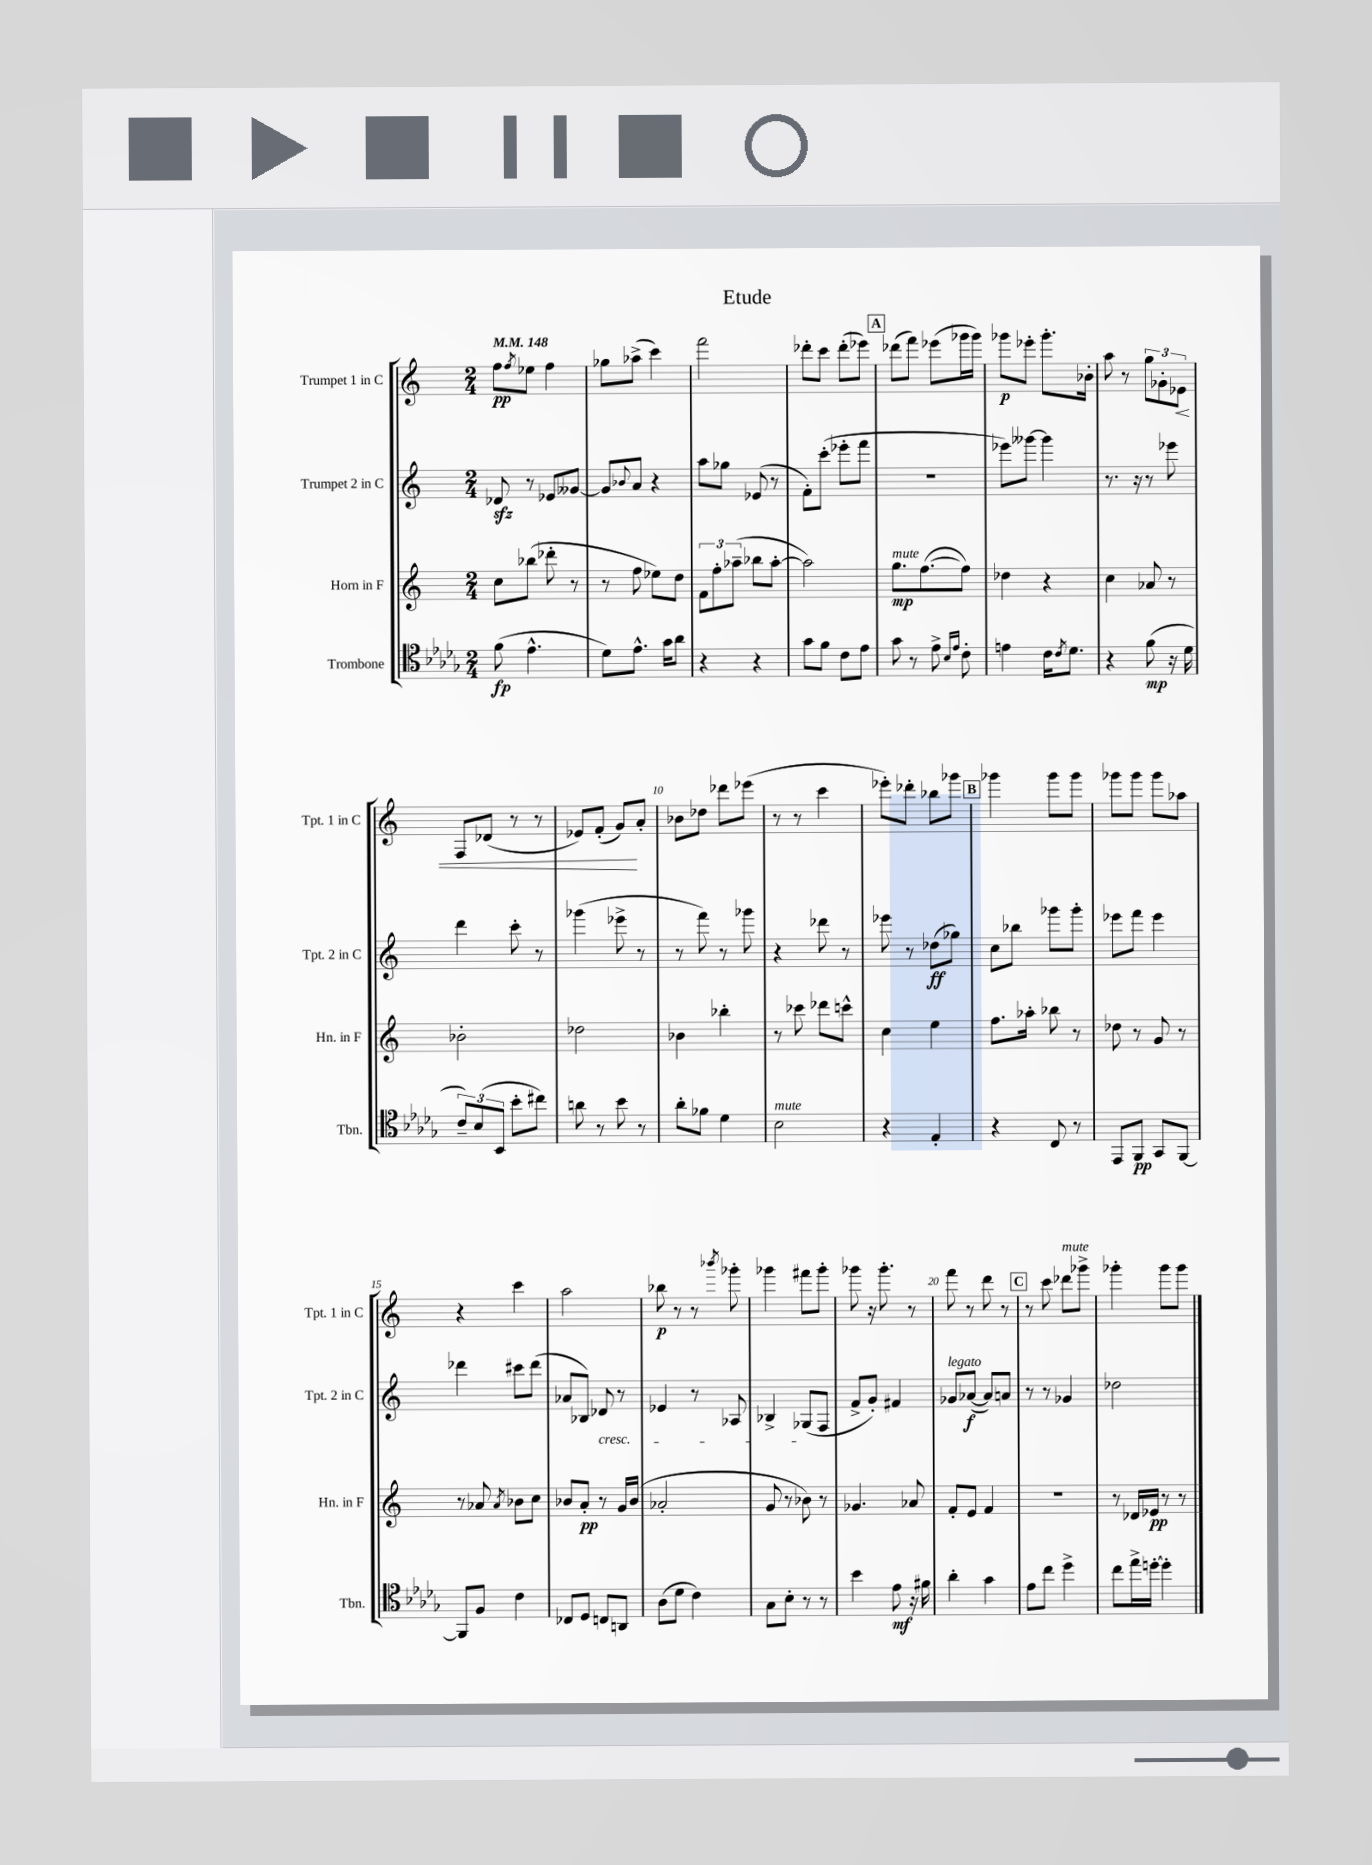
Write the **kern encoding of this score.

**kern	**dynam	**kern	**dynam	**kern	**dynam	**kern	**dynam
*part4	*part4	*part3	*part3	*part2	*part2	*part1	*part1
*staff4	*staff4	*staff3	*staff3	*staff2	*staff2	*staff1	*staff1
*I"Trombone	*	*I"Horn in F	*	*I"Trumpet 2 in C	*	*I"Trumpet 1 in C	*
*I'Tbn.	*	*I'Hn. in F	*	*I'Tpt. 2 in C	*	*I'Tpt. 1 in C	*
*clefC4	*	*clefG2	*	*clefG2	*	*clefG2	*
*k[b-e-a-d-g-]	*	*k[]	*	*k[]	*	*k[]	*
*M2/4	*	*M2/4	*	*M2/4	*	*M2/4	*
*MM148	*	*MM148	*	*MM148	*	*MM148	*
=1	=1	=1	=1	=1	=1	=1	=1
(8f\	fp	8cc\L	.	8d-Xzz/	.	8ff\L	pp
.	.	.	.	.	.	8qff/	.
4.e-^^\	.	(8bb-X\J	.	8r	.	8ee-X\J	.
.	.	8ddd-X'\	.	8e-X/L	.	4ff\	.
.	.	8r	.	[8g--X/J	.	.	.
=2	=2	=2	=2	=2	=2	=2	=2
8d-\L)	.	8r	.	8g--/L]	.	8gg-X\L	.
.	.	.	.	8qqb-X/	.	.	.
8.e-^^\J	.	8ff\	.	8a/J	.	(8aa-X^\J	.
.	.	8ee-X\L)	.	4r	.	4ccc\)	.
16g-\KL	.	.	.	.	.	.	.
8a-\J	.	8dd\J	.	.	.	.	.
=3	=3	=3	=3	=3	=3	=3	=3
4r	.	12f\L	.	8aa\L	.	2fff\	.
.	.	12ff'\	.	.	.	.	.
.	.	.	.	8gg-X\J	.	.	.
.	.	(12aa-X~\J	.	.	.	.	.
4r	.	8bb-X\L	.	(8e-X/	.	.	.
.	.	[8aa-'\J	.	8r	.	.	.
=4	=4	=4	=4	=4	=4	=4	=4
8g-\L	.	2aa-\])	.	8f'\L)	.	8ddd-X'\L	.
8f\J	.	.	.	(8ccc'\J	.	8ccc\J	.
8c\L	.	.	.	8eee-X'\L	.	(8ddd-'\L	.
8e-\J	.	.	.	8fff\J	.	8eee-X\J)	.
!!LO:REH:place=s1:t=A
=5	=5	=5	=5	=5	=5	=5	=5
!	!	!LO:TX:a:i:t=mute	!	!	!	!	!
8g-\	.	8.gg\L	mp	2r	.	(8ddd-X\L	.
8r	.	.	.	.	.	8fff\J)	.
.	.	([8.ff\	.	.	.	.	.
8e-^\	.	.	.	.	.	(8eee-X\L	.
16qqB-/LL	.	.	.	.	.	.	.
16qqe-/JJ	.	.	.	.	.	.	.
8c'\	.	8ff\J])	.	.	.	16ggg-X\L	.
.	.	.	.	.	.	16ggg-\JJ)	.
=6	=6	=6	=6	=6	=6	=6	=6
4en\	.	4dd-X\	.	8eee-X\L)	.	8ggg-X\L	p
.	.	.	.	[8ggg--X\J	.	8eee-X'\J	.
16c\KL	.	4r	.	4ggg--\]	.	8.ggg-'\L	.
8qc/	.	.	.	.	.	.	.
8.d-\J	.	.	.	.	.	.	.
.	.	.	.	.	.	16b-X'\Jk	.
=7	=7	=7	=7	=7	=7	=7	=7
4r	.	4cc\	.	8.r	.	8aa\	.
.	.	.	.	.	.	8r	.
.	.	.	.	16r	.	.	.
(8f\	mp	8a-X/	.	8r	.	12gg\L	.
.	.	.	.	.	.	12g-X'\	.
16r	.	8r	.	8eee-X\	.	.	.
!	!	!	!	!	!	!	!LO:HP:b
.	.	.	.	.	.	12e-X\J	<
16d-\	.	.	.	.	.	.	.
!!LO:LB:g=z
=8	=8	=8	=8	=8	=8	=8	=8
12c~/L)	.	2b-X'\	.	4ddd\	.	8F/L	.
(12B-/	.	.	.	.	.	.	.
.	.	.	.	.	.	(8d-X/J	.
12BB-/J	.	.	.	.	.	.	.
8b-'\L	.	.	.	8ccc'\	.	8r	.
8cc#X\J)	.	.	.	8r	.	8r	.
=9	=9	=9	=9	=9	=9	=9	=9
8an\	.	2dd-X\	.	(4ggg-X\	.	8e-X/L)	.
8r	.	.	.	.	.	(8f'/J	.
8b-\	.	.	.	8eee-X^\	.	8g/L)	.
8r	.	.	.	8r	.	8a'/J	[
=10	=10	=10	=10	=10	=10	=10	=10
8a-'\L	.	4b-X\	.	8r	.	8b-X\L	.
8f-X\J	.	.	.	8fff\)	.	8dd-X\J	.
4d-\	.	4bb-X'\	.	8r	.	8ddd-X\L	.
.	.	.	.	8ggg-X\	.	(8eee-X\J	.
=11	=11	=11	=11	=11	=11	=11	=11
!LO:TX:a:i:t=mute	!	!	!	!	!	!	!
2B-\	.	8r	.	4r	.	8r	.
.	.	8ccc-X\	.	.	.	8r	.
.	.	8ddd-X\L	.	8ddd-X\	.	4ccc\	.
.	.	8cccn^^\J	.	8r	.	.	.
=12	=12	=12	=12	=12	=12	=12	=12
4r	.	4cc\	.	8eee-X\	.	8eee-X'\L)	.
.	.	.	.	8r	.	8ddd-X'\J	.
4E-'/	.	4ee\	.	(8dd-X\L	ff	8bb-X\L	.
.	.	.	.	8gg-X\J)	.	8ggg-X\J	.
!!LO:REH:place=s1:t=B
=13	=13	=13	=13	=13	=13	=13	=13
4r	.	8.ff\L	.	8cc\L	.	4ggg-X\	.
.	.	.	.	8bb-X\J	.	.	.
.	.	16aa-X'\Jk	.	.	.	.	.
8C/	.	8bb-X\	.	8ggg-X\L	.	8ggg-\L	.
8r	.	8r	.	8ggg-'\J	.	8ggg-\J	.
=14	=14	=14	=14	=14	=14	=14	=14
8EE-/L	.	8dd-X\	.	8eee-X\L	.	8ggg-X\L	.
8FF/J	pp	8r	.	8fff\J	.	8ggg-\J	.
8GG-/L	.	8g/	.	4eee-\	.	8ggg-\L	.
[8FF/J	.	8r	.	.	.	8aa-X\J	.
!!LO:LB:g=z
=15	=15	=15	=15	=15	=15	=15	=15
8FF/L]	.	8r	.	4ddd-X\	.	4r	.
8F/J	.	8a-X/	.	.	.	.	.
.	.	8qa-/	.	.	.	.	.
4c\	.	8b-X\L	.	8ccc#X\L	.	4ccc\	.
.	.	8cc\J	.	(8ddd-\J	.	.	.
=16	=16	=16	=16	=16	=16	=16	=16
8C-X/L	.	8b-X/L	.	8a-X/L	.	2aa\	.
8D-/J	.	8a'/J	pp	8B-X/J)	.	.	.
!	!	!	!	!LO:TX:b:i:t=cresc.	!	!	!
8Cn/L	.	8r	.	8d-X/	.	.	.
8AAn/J	.	16g/LL	.	8r	.	.	.
.	.	(16b-/JJ	.	.	.	.	.
=17	=17	=17	=17	=17	=17	=17	=17
(8A-\L	.	2a-X'/	.	4e-X/	.	8bb-X\	p
8d-\J	.	.	.	.	.	8r	.
4c\)	.	.	.	8r	.	8r	.
.	.	.	.	.	.	8qbbb-X/	.
.	.	.	.	8A-X/	.	8ggg-X'\	.
=18	=18	=18	=18	=18	=18	=18	=18
8G-\L	.	8g/	.	4B-X^/	.	4ggg-X\	.
8B-'\J	.	8r	.	.	.	.	.
8r	.	8b-X\)	.	(8G-X/L	.	8fff#X\L	.
8r	.	8r	.	8F/J	.	8ggg-'\J	.
=19	=19	=19	=19	=19	=19	=19	=19
4b-\	.	4.g-X/	.	8f^/L	.	8ggg-X\	.
.	.	.	.	8g'/J)	.	16r	.
.	.	.	.	.	.	8.ggg-'\	.
8e-\	mf	.	.	4f#X/	.	.	.
16r	.	8a-X/	.	.	.	8r	.
16f#X\	.	.	.	.	.	.	.
=20	=20	=20	=20	=20	=20	=20	=20
!	!	!	!	!LO:TX:a:i:t=legato	!	!	!
4a-'\	.	8f'/L	.	8g-X/L	.	8fff\	.
.	.	8e/J	.	([8a-X/J	f	8r	.
4g-\	.	4f/	.	8a-/L])	.	8ddd\	.
.	.	.	.	8an/J	.	8r	.
!!LO:REH:place=s1:t=C
=21	=21	=21	=21	=21	=21	=21	=21
8e-\L	.	2r	.	8r	.	8r	.
8cc\J	.	.	.	8r	.	8ccc\	.
!	!	!	!	!	!	!LO:TX:a:i:t=mute	!
4dd-^\	.	.	.	4g-X/	.	8ddd-X\L	.
.	.	.	.	.	.	8ggg-X^\J	.
=22	=22	=22	=22	=22	=22	=22	=22
8cc\L	.	8r	.	2dd-X\	.	4ggg-X'\	.
16ee-^\L	.	16d-X/LL	.	.	.	.	.
[16ddn'\JJ	.	16e-X/JJ	pp	.	.	.	.
4dd'\]	.	8r	.	.	.	8ggg-\L	.
.	.	8r	.	.	.	8ggg-\J	.
==	==	==	==	==	==	==	==
*-	*-	*-	*-	*-	*-	*-	*-
